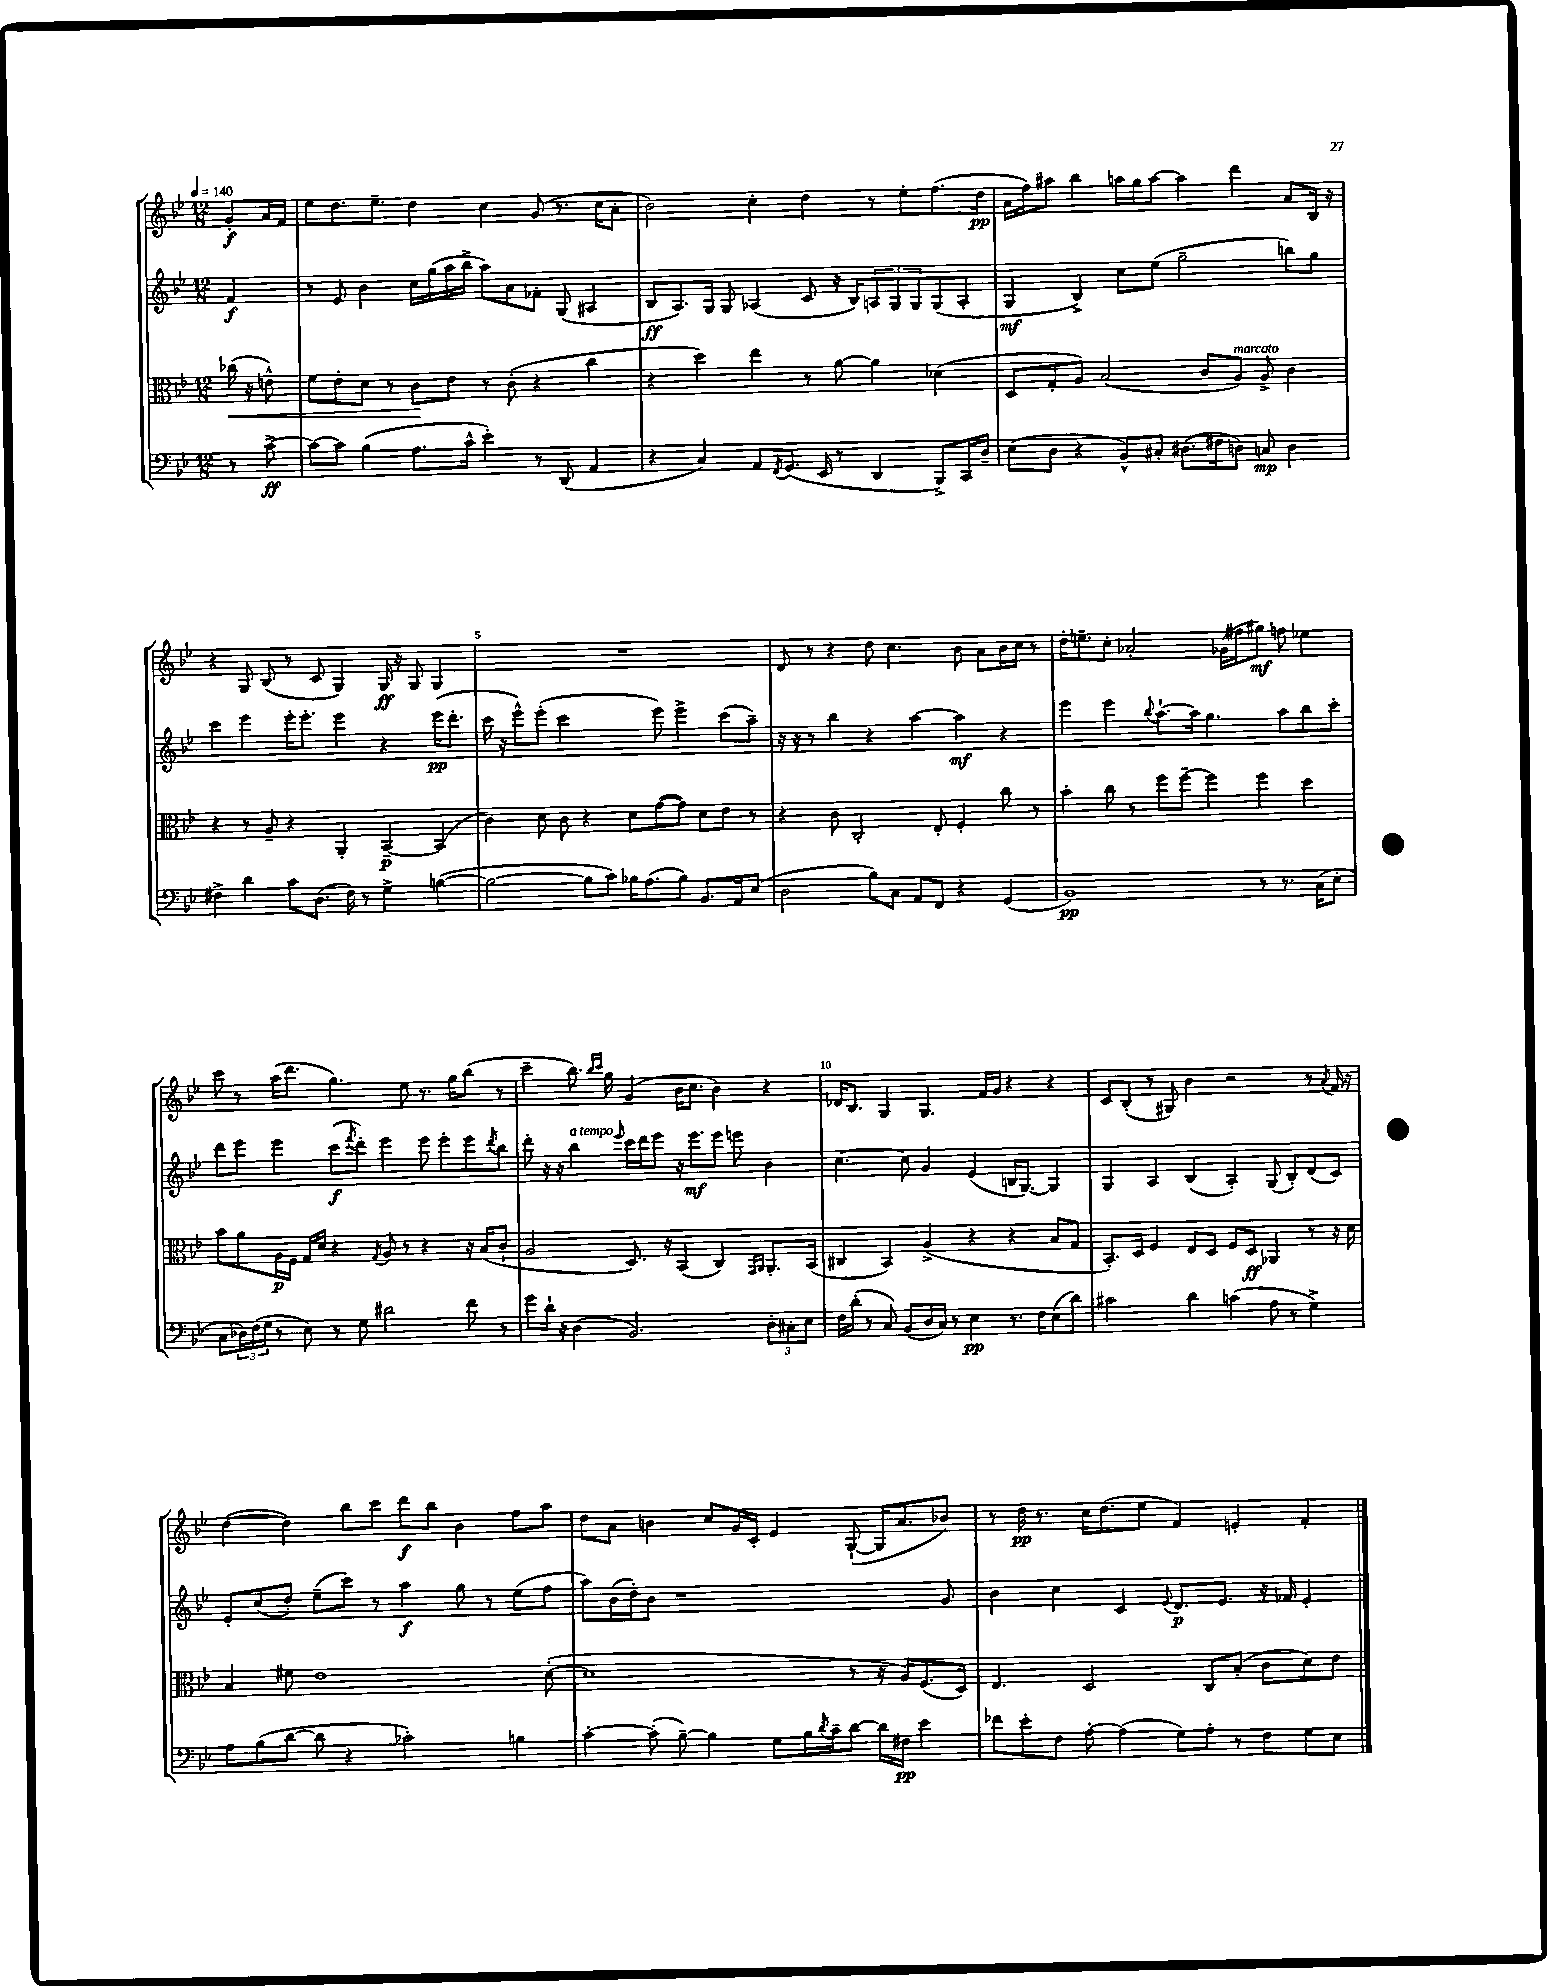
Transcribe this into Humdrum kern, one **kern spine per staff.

**kern	**dynam	**kern	**dynam	**kern	**dynam	**kern	**dynam
*part4	*part4	*part3	*part3	*part2	*part2	*part1	*part1
*staff4	*staff4	*staff3	*staff3	*staff2	*staff2	*staff1	*staff1
*clefF4	*	*clefC3	*	*clefG2	*	*clefG2	*
*k[b-e-]	*	*k[b-e-]	*	*k[b-e-]	*	*k[b-e-]	*
*M12/8	*	*M12/8	*	*M12/8	*	*M12/8	*
*MM140	*	*MM140	*	*MM140	*	*MM140	*
=	=	=	=	=	=	=	=
!	!	!	!LO:HP:b	!	!	!	!
8r	.	(16cc-X\	<	4f/	f	8g'/L	f
.	.	16r	.	.	.	.	.
[8c^\	ff	8en^^\)	.	.	.	16a/L	.
.	.	.	.	.	.	16f/JJ	.
=1	=1	=1	=1	=1	=1	=1	=1
8c\L_	.	8f\L	.	8r	.	8ee-\L	.
8c\J]	.	8e-'\	.	8e-/	.	8.dd\	.
(4B-\	.	8d\J	.	4b-\	.	.	.
.	.	.	.	.	.	8.ee-~\J	.
.	.	8r	.	.	.	.	.
8.A\L	.	8c\L	.	16cc\LL	.	4dd\	.
.	.	.	.	(16gg\	.	.	.
.	.	8e-\J	[	16aa\	.	.	.
16c^^\Jk	.	.	.	16bb-^\JJ	.	.	.
4e-'\)	.	8r	.	8aa\L)	.	4cc\	.
.	.	(8c'\	.	8a\	.	.	.
8r	.	4r	.	8f-X'\J	.	(8g/	.
(8DD/	.	.	.	(8G/	.	8.r	.
4AA/	.	4cc\	.	4A#X/	.	.	.
.	.	.	.	.	.	16cc\KL	.
.	.	.	.	.	.	8a'\J	.
=2	=2	=2	=2	=2	=2	=2	=2
4r	.	4r	.	8B-/L	ff	2b-\)	.
.	.	.	.	8.A/)	.	.	.
4C/)	.	4dd\)	.	.	.	.	.
.	.	.	.	16G/Jk	.	.	.
.	.	.	.	8G/	.	.	.
8AA/L	.	4ee-\	.	(4A-X/	.	4cc'\	.
8qFF/	.	.	.	.	.	.	.
(8.GG/J	.	.	.	.	.	.	.
.	.	8r	.	8c/	.	4dd\	.
16EE-/	.	.	.	.	.	.	.
8r	.	[8a\	.	16r	.	.	.
.	.	.	.	16B-/KL)	.	.	.
4DD/	.	4a\]	.	12An/	.	8r	.
.	.	.	.	12G/	.	.	.
.	.	.	.	.	.	8ee-'\L	.
.	.	.	.	12G/	.	.	.
8BBB-^/L)	.	(4d-X\	.	(8G/	.	(8.ff\	.
16CC/L	.	.	.	8A'/J	.	.	.
16D~/JJ	.	.	.	.	.	16dd\Jk	pp
=3	=3	=3	=3	=3	=3	=3	=3
(8E-\L	.	8D/L	.	4G/	mf	16a\LL	.
.	.	.	.	.	.	16ff\J)	.
8D\J	.	8G'/	.	.	.	8aa#X\J	.
4r	.	8A/J)	.	4B-^/)	.	4bb-\	.
.	.	(2B-/	.	.	.	.	.
8BB-^^/L)	.	.	.	8cc\L	.	16aan\LL	.
.	.	.	.	.	.	16gg\J	.
8C#X'/J	.	.	.	(8ee-\J	.	[8aa\J	.
(8.D#X\L	.	.	.	2gg~\	.	4aa\]	.
.	.	8c/L	.	.	.	.	.
16F#X\k	.	.	.	.	.	.	.
!	!	!LO:TX:a:i:t=marcato	!	!	!	!	!
8Dn\J)	.	8A/J)	.	.	.	4ddd\	.
8Cn/	mp	8A^/	.	.	.	.	.
4D\	.	4c\	.	8bbn\L)	.	8a/L	.
.	.	.	.	8gg\J	.	16B-/Jk	.
.	.	.	.	.	.	16r	.
!!LO:LB:g=z
=4	=4	=4	=4	=4	=4	=4	=4
4F#X^\	.	4r	.	4ccc\	.	4r	.
4d\	.	8r	.	4eee-\	.	8G/	.
.	.	8A~/	.	.	.	(8B-/	.
8c\L	.	4r	.	16eee-'\KL	.	8r	.
.	.	.	.	8.eee-'\J	.	.	.
(8.D\J	.	.	.	.	.	8c/	.
.	.	4AA'/	.	4eee-\	.	4G/)	.
16F#\)	.	.	.	.	.	.	.
8r	.	.	.	.	.	.	.
4G^\	.	[4BB-~/	p	4r	.	16G/	ff
.	.	.	.	.	.	16r	.
.	.	.	.	.	.	8G/	.
([4Bn\	.	(4BB-/]	.	(16eee-\KL	pp	4G/	.
.	.	.	.	8.ddd'\J	.	.	.
=5	=5	=5	=5	=5	=5	=5	=5
2B\_	.	4c\)	.	16ccc\	.	1.r	.
.	.	.	.	16r	.	.	.
.	.	.	.	8eee-^^\L)	.	.	.
.	.	8d\	.	(8eee-'\J	.	.	.
.	.	8c\	.	2ccc\	.	.	.
8B\L]	.	4r	.	.	.	.	.
8c\J)	.	.	.	.	.	.	.
16B-X\KL	.	8d\L	.	.	.	.	.
(8.A\	.	.	.	.	.	.	.
.	.	([8g\	.	8eee-\)	.	.	.
8B-\J)	.	8g\J])	.	4eee-^\	.	.	.
8.BB-/L	.	8d\L	.	.	.	.	.
.	.	8e-\J	.	(8ccc\L	.	.	.
16AA/k	.	.	.	.	.	.	.
(8E-/J	.	8r	.	8aa~\J)	.	.	.
=6	=6	=6	=6	=6	=6	=6	=6
2D\	.	4r	.	16r	.	8d/	.
.	.	.	.	16r	.	.	.
.	.	.	.	8r	.	8r	.
.	.	8c\	.	4bb-\	.	4r	.
.	.	2C'/	.	.	.	.	.
8B-\L)	.	.	.	4r	.	8dd\	.
8C\J	.	.	.	.	.	4.cc\	.
8AA/L	.	.	.	[4aa\	.	.	.
8FF/J	.	8E-'/	.	.	.	.	.
4r	.	4F'/	.	4aa\]	mf	8b-\	.
.	.	.	.	.	.	8a\L	.
(4GG/	.	8cc\	.	4r	.	16b-\L	.
.	.	.	.	.	.	16cc\JJ	.
.	.	8r	.	.	.	8r	.
=7	=7	=7	=7	=7	=7	=7	=7
1BB-)	pp	4b-'\	.	4eee-\	.	16dd'\KL	.
.	.	.	.	.	.	8.een~\	.
.	.	8cc\	.	4eee-\	.	8cc'\J	.
.	.	8r	.	.	.	2a-X'/	.
.	.	.	.	8qqbb-/	.	.	.
.	.	8ff\L	.	[8.aa`\L	.	.	.
.	.	[8ff~\J	.	.	.	.	.
.	.	.	.	16aa\Jk]	.	.	.
.	.	4ff\]	.	4.gg\	.	.	.
.	.	.	.	.	.	(16g-X\LL	.
.	.	.	.	.	.	16ff#X\J	.
8r	.	4ff\	.	.	.	8gg#X\J)	mf
8.r	.	.	.	8aa\L	.	8ffn\	.
.	.	4dd\	.	8bb-\	.	4ee-X\	.
(16C\KL	.	.	.	.	.	.	.
8E-'\J	.	.	.	8ccc'\J	.	.	.
!!LO:LB:g=z
=8	=8	=8	=8	=8	=8	=8	=8
8C\L	.	8b-\L	.	8ddd\L	.	8ccc\	.
24D-X\L)	.	8a\	.	8eee-\J	.	8r	.
(24F\	.	.	.	.	.	.	.
24G\JJ	.	.	.	.	.	.	.
8r	.	16A\L	p	4eee-\	.	(16aa\KL	.
.	.	16F\JJ	.	.	.	8.ddd\J	.
8E-\)	.	16G/LL	.	.	.	.	.
.	.	16d/JJ	.	.	.	.	.
8r	.	4r	.	(8ccc\L	f	4.gg\)	.
.	.	.	.	8qfff/	.	.	.
8G\	.	.	.	8ddd'\J)	.	.	.
.	.	8qG/	.	.	.	.	.
2d#X\	.	8A/	.	4eee-\	.	.	.
.	.	8r	.	.	.	8ee-\	.
.	.	4r	.	8eee-\	.	8.r	.
.	.	.	.	8eee-'\L	.	.	.
.	.	.	.	.	.	16gg\KL	.
8f\	.	16r	.	8eee-\	.	(8bb-\J	.
.	.	(16B-/KL	.	.	.	.	.
.	.	.	.	8qddd/	.	.	.
8r	.	8c`/J	.	8bb-\J	.	8r	.
=9	=9	=9	=9	=9	=9	=9	=9
8g\L	.	2A/	.	8ddd'\	.	4ccc~\	.
16d`\Jk	.	.	.	16r	.	.	.
16r	.	.	.	16r	.	.	.
!	!	!	!	!LO:TX:a:i:t=a tempo	!	!	!
(4D\	.	.	.	4bb-\	.	8.bb-\)	.
.	.	.	.	.	.	16qqbb-/LL	.
.	.	.	.	.	.	16qqccc/JJ	.
.	.	.	.	.	.	16gg\	.
.	.	.	.	16qqeee-/	.	.	.
2.BB-/)	.	8.D/)	.	16ccc\LL	.	(4g/	.
.	.	.	.	16ddd\J	.	.	.
.	.	.	.	8eee-\J	.	.	.
.	.	16r	.	.	.	.	.
.	.	(4BB-/	.	16r	.	16b-\KL	.
.	.	.	.	8.eee-\L	mf	8.cc\J	.
.	.	4C/)	.	8eee-\J	.	4b-\)	.
.	.	.	.	8eeen\	.	.	.
.	.	16qqGG/LL	.	.	.	.	.
.	.	16qqAA/JJ	.	.	.	.	.
12D'\L	.	8.AA'/L	.	4b-\	.	4r	.
12C#X'\	.	.	.	.	.	.	.
12E-\J	.	.	.	.	.	.	.
.	.	(16BB-/Jk	.	.	.	.	.
=10	=10	=10	=10	=10	=10	=10	=10
16F\LL	.	4C#X/	.	[4.cc\	.	16d-X/KL	.
(16d'\JJ	.	.	.	.	.	8.B-/J	.
8r	.	.	.	.	.	.	.
8C/)	.	4BB-/)	.	.	.	4G/	.
(8BB-/L	.	.	.	8cc\]	.	.	.
16D/L	.	(4A^/	.	4g/	.	4.G/	.
16C/JJ)	.	.	.	.	.	.	.
8r	.	.	.	.	.	.	.
4E-\	pp	4r	.	(4e-/	.	.	.
.	.	.	.	.	.	16f/LL	.
.	.	.	.	.	.	16g/JJ	.
8.r	.	4r	.	16Bn/KL	.	4r	.
.	.	.	.	[8.G/J)	.	.	.
16F\KL	.	.	.	.	.	.	.
(8E-\	.	8B-/L	.	4G/]	.	4r	.
8d\J)	.	8G/J	.	.	.	.	.
=11	=11	=11	=11	=11	=11	=11	=11
2c#X\	.	8.BB-'/L)	.	4G/	.	8c/L	.
.	.	.	.	.	.	(8B-'/J	.
.	.	16D/Jk	.	.	.	.	.
.	.	4F/	.	4A/	.	8r	.
.	.	.	.	.	.	8G#X/)	.
4d\	.	8E-/L	.	(4B-/	.	4b-\	.
.	.	8D/J	.	.	.	.	.
(4cn\	.	8F/L	.	4A'/)	.	2r	.
.	.	8D/J	ff	.	.	.	.
8A\	.	4AA-X/	.	(8G/	.	.	.
8r	.	.	.	8B-'/L)	.	.	.
4G^\)	.	8r	.	(8d/	.	8r	.
.	.	.	.	.	.	8qa/	.
.	.	16r	.	8c/J)	.	16f/	.
.	.	16d\	.	.	.	16r	.
!!LO:LB:g=z
=12	=12	=12	=12	=12	=12	=12	=12
8A\L	.	4B-/	.	8e-'/L	.	([4dd\	.
(8B-\	.	.	.	(8cc/	.	.	.
[8d\J	.	8f#X\	.	8dd'/J)	.	4dd\])	.
8d\]	.	1e-	.	(8ee-~\L	.	.	.
4r	.	.	.	8ccc\J)	.	8bb-\L	.
.	.	.	.	8r	.	8ccc\J	.
2c-X'\)	.	.	.	4aa\	f	8ddd\L	f
.	.	.	.	.	.	8bb-\J	.
.	.	.	.	8gg\	.	4b-\	.
.	.	.	.	8r	.	.	.
4Bn\	.	.	.	(8ee-\L	.	8ff\L	.
.	.	([8d'\	.	8ff\J	.	8aa\J	.
=13	=13	=13	=13	=13	=13	=13	=13
[4c'\	.	1d]	.	8aa\L)	.	8dd\L	.
.	.	.	.	(16b-\L	.	8a\J	.
.	.	.	.	16dd'\J)	.	.	.
(8c'\]	.	.	.	8b-\J	.	4bn\	.
[8B-~\)	.	.	.	1r	.	.	.
4B-\]	.	.	.	.	.	8cc/L	.
.	.	.	.	.	.	16g/L	.
.	.	.	.	.	.	16c'/JJ	.
8G\L	.	.	.	.	.	4e-/	.
16B-\L	.	.	.	.	.	.	.
8qd/	.	.	.	.	.	.	.
16c~\J	.	.	.	.	.	.	.
[8d\J	.	8r	.	.	.	([8G`/	.
16d\LL]	.	16r	.	.	.	16G/KL]	.
16F#X\JJ	pp	16A/KL)	.	.	.	8.a/	.
4e-\	.	(8.F/	.	.	.	.	.
.	.	.	.	8g/	.	8b-X/J)	.
.	.	16D/Jk)	.	.	.	.	.
=14	=14	=14	=14	=14	=14	=14	=14
8f-X\L	.	4.E-/	.	4b-\	.	8r	.
8e-'\	.	.	.	.	.	16dd\	pp
.	.	.	.	.	.	8.r	.
8F\J	.	.	.	4cc\	.	.	.
[8A'\	.	2D/	.	.	.	16cc\KL	.
.	.	.	.	.	.	(8.dd\	.
(4A\]	.	.	.	4c/	.	.	.
.	.	.	.	.	.	8ee-\J	.
.	.	.	.	8qqe-/	.	.	.
8G\L)	.	.	.	8.d/L	p	4f/)	.
8A'\J	.	8C/L	.	.	.	.	.
.	.	.	.	8.e-/J	.	.	.
8r	.	(8B-'/J	.	.	.	4en'/	.
8F\L	.	8c\L	.	16r	.	.	.
.	.	.	.	16f-X/	.	.	.
8G\	.	8d\)	.	4e-'/	.	4f'/	.
8E-\J	.	8e-\J	.	.	.	.	.
==	==	==	==	==	==	==	==
*-	*-	*-	*-	*-	*-	*-	*-
